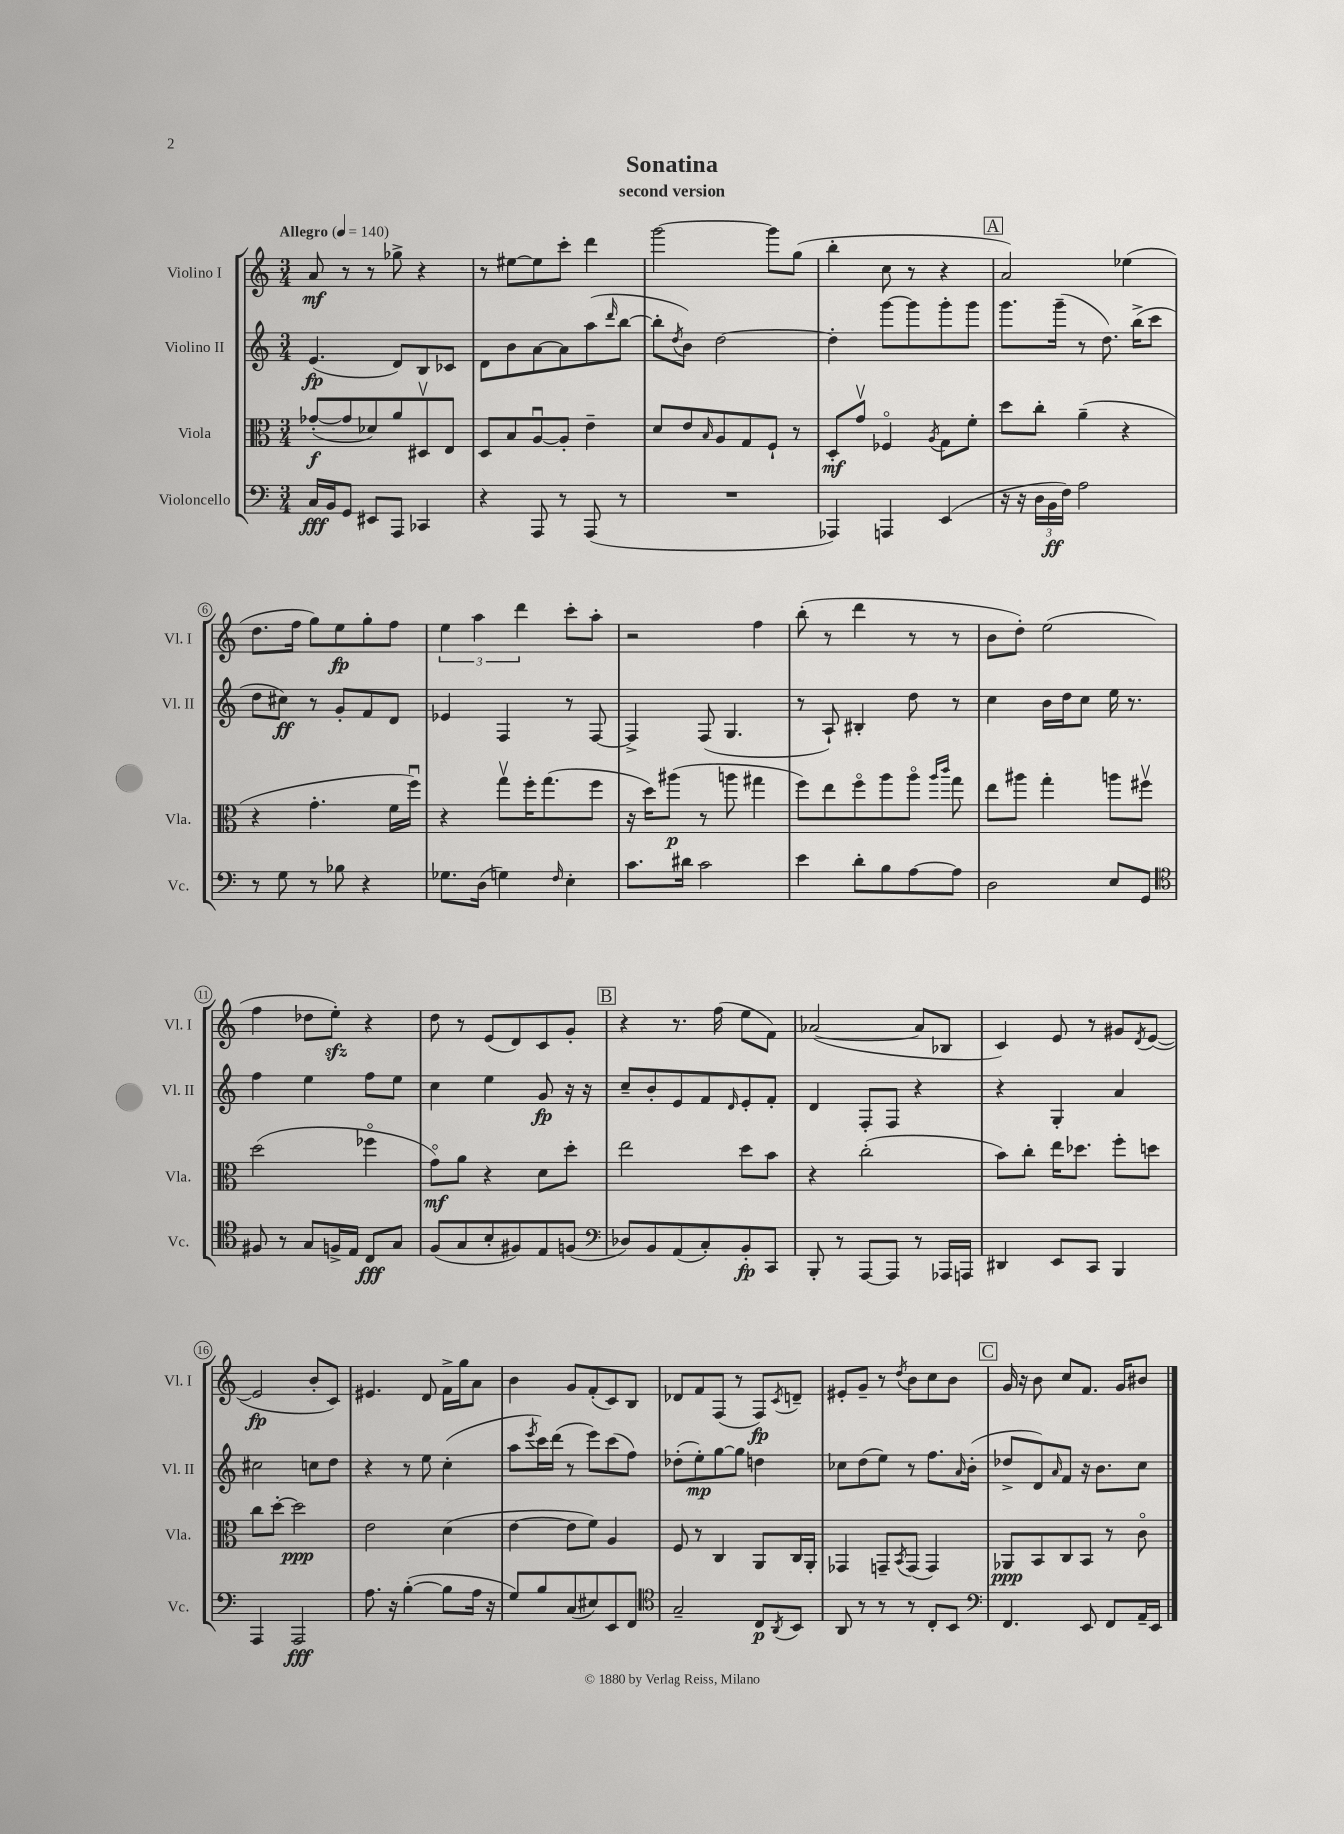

**kern	**kern	**kern	**kern
*staff4	*staff3	*staff2	*staff1
*clefF4	*clefC3	*clefG2	*clefG2
*k[]	*k[]	*k[]	*k[]
*M3/4	*M3/4	*M3/4	*M3/4
*MM140	*MM140	*MM140	*MM140
16C	([8g-'	(4.e	8a
16BB	.	.	.
8GG	8g-]	.	8r
8EE#	8d-)	.	8r
8AAA	8a	8d)	8gg-^
4CC-	8D#v	8B	4r
.	8E	8c-	.
=	=	=	=
4r	8D	8d	8r
.	8B	8b	[8ee#
8AAA	[8Au	[8a	8ee#]
8r	8A']	8a]	8ccc'
(8AAA	4e~	(8aa	4ddd
.	.	16qqddd	.
8r	.	[8bb	.
=	=	=	=
2.r	8d	8bb']	[2ggg
.	.	8qdd	.
.	8e	8b)	.
.	16qqB	.	.
.	8A	[2dd	.
.	8G	.	.
.	8F`	.	8ggg]
.	8r	.	(8gg
=	=	=	=
4AAA-)	8D'	4dd']	4bb'
.	8gv	.	.
4AAA	4F-o	[8ggg	8cc
.	.	8ggg]	8r
.	8qA	.	.
(4EE	8G	8ggg'	4r
.	8f'	8ggg	.
=	=	=	=
16r	8dd	8.ggg	2a)
16r	.	.	.
24D	8cc'	.	.
24BB	.	.	.
.	.	(16ggg~	.
24F)	.	.	.
2A	(4a~	8r	.
.	.	8.dd)	.
.	4r	.	(4ee-
.	.	(16bb^	.
.	.	8ccc	.
=	=	=	=
8r	4r	8dd	8.dd
8G	.	8cc#)	.
.	.	.	16ff
8r	4.g'	8r	8gg)
8B-	.	8g'	8ee
4r	.	8f	8gg'
.	16f	8d	8ff
.	16ffu)	.	.
=	=	=	=
8.G-	4r	4e-	6ee
.	.	.	6aa
(16D	.	.	.
4G)	8ggv	4F	.
.	.	.	6ddd
.	16ff'	.	.
.	(8.gg	.	.
16qqF	.	.	.
4E'	.	8r	8ccc'
.	8ff	[8F	8aa'
=	=	=	=
8.c	16r	4F^]	2r
.	16dd)	.	.
.	(8aa#	.	.
16d#	.	.	.
2c	8r	(8F	.
.	8aa	4.G	.
.	4gg#	.	4ff
=	=	=	=
4e	8ff)	8r	(8bb'
.	8ee	8A`)	8r
8d'	8ffo	4B#'	4ddd
8B	8aa	.	.
[8A	8aao	8dd	8r
.	16qqaa	.	.
.	16qqccc	.	.
8A]	8gg	8r	8r
=	=	=	=
2D	8ee	4cc	8b
.	8aa#	.	8dd')
.	4gg'	16b	(2ee
.	.	16dd	.
.	.	8cc	.
8E	8aa	16ee	.
.	.	8.r	.
8GG	8ff#v	.	.
=	=	=	=
*clefC4	*	*	*
8F#	(2dd	4ff	4ff
8r	.	.	.
8G	.	4ee	8dd-
16F^	.	.	8ee')
16E	.	.	.
8C	4ff-o	8ff	4r
8G	.	8ee	.
=	=	=	=
(8F	8go)	4cc	8dd
8G	8a	.	8r
8B'	4r	4ee	(8e
8F#)	.	.	8d)
8E	8d	8g	8c
(8F	8dd'	16r	8g'
.	.	16r	.
=	=	=	=
*clefF4	*	*	*
8D-)	2ee	8cc~	4r
8BB	.	8b'	.
(8AA	.	8e	8.r
8C')	.	8f	.
.	.	.	(16ff
.	.	16qqd	.
8BB'	8dd	8e'	8ee
8CC	8b	8f'	8f)
=	=	=	=
8BBB'	4r	4d	([2a-
8r	.	.	.
[8AAA	(2cc'	8F'	.
8AAA]	.	8F	.
8r	.	4r	8a-]
16AAA-	.	.	8B-
16AAA	.	.	.
=	=	=	=
4DD#	8b)	4r	4c)
.	8cc'	.	.
8EE	16ee	4G'	8e
.	8.dd-	.	.
8CC	.	.	8r
4BBB	8ff'	4a	8g#
.	.	.	8qd
.	8dd	.	([8e
=	=	=	=
4AAA	8cc	2cc#	2e]
.	[8dd'	.	.
2AAA	2dd]	.	.
.	.	8cc	8b'
.	.	8dd	8c)
=	=	=	=
8.A	2e	4r	4.e#
16r	.	.	.
([4B'	.	8r	.
.	.	8ee	8d
8B]	(4d	(4cc'	16f^
.	.	.	16gg
16A	.	.	8a
16r	.	.	.
=	=	=	=
8G)	[4e	8aa	4b
.	.	8qeee	.
8B	.	16ccc)	.
.	.	(16ddd	.
(8C	8e]	8r	8g
8E#)	8f)	8eee)	(8f'
8EE	4A	(8ccc	8c)
8FF	.	8ff)	8B
=	=	=	=
*clefC4	*	*	*
2G~	8F	(8dd-'	8d-
.	8r	8ee')	8f
.	4C	[8gg	(8F
.	.	8gg]	8r
8C	8AA	4dd	8F)
8qAA	.	.	8qc
8BB	16C	.	8d~
.	16AA'	.	.
=	=	=	=
8AA	4GG-	8cc-	8e#'
8r	.	(8dd	8g~
8r	8GG~	8ee)	8r
.	8qBB	.	8qdd
8r	(8GG	8r	8b
8C'	4GG)	8.ff	8cc
8BB	.	.	8b
.	.	16qqa	.
.	.	(16b'	.
=	=	=	=
*clefF4	*	*	*
4.FF	8AA-	8dd-^	16g
.	.	.	16r
.	8BB	8d)	8b
.	.	16qqa	.
.	8C	8f	8cc
8EE	8BB	16r	8.f
.	.	8.b	.
8FF	8r	.	.
.	.	.	16g
16AA~	8co	8cc	8b#
16EE	.	.	.
==	==	==	==
*-	*-	*-	*-
